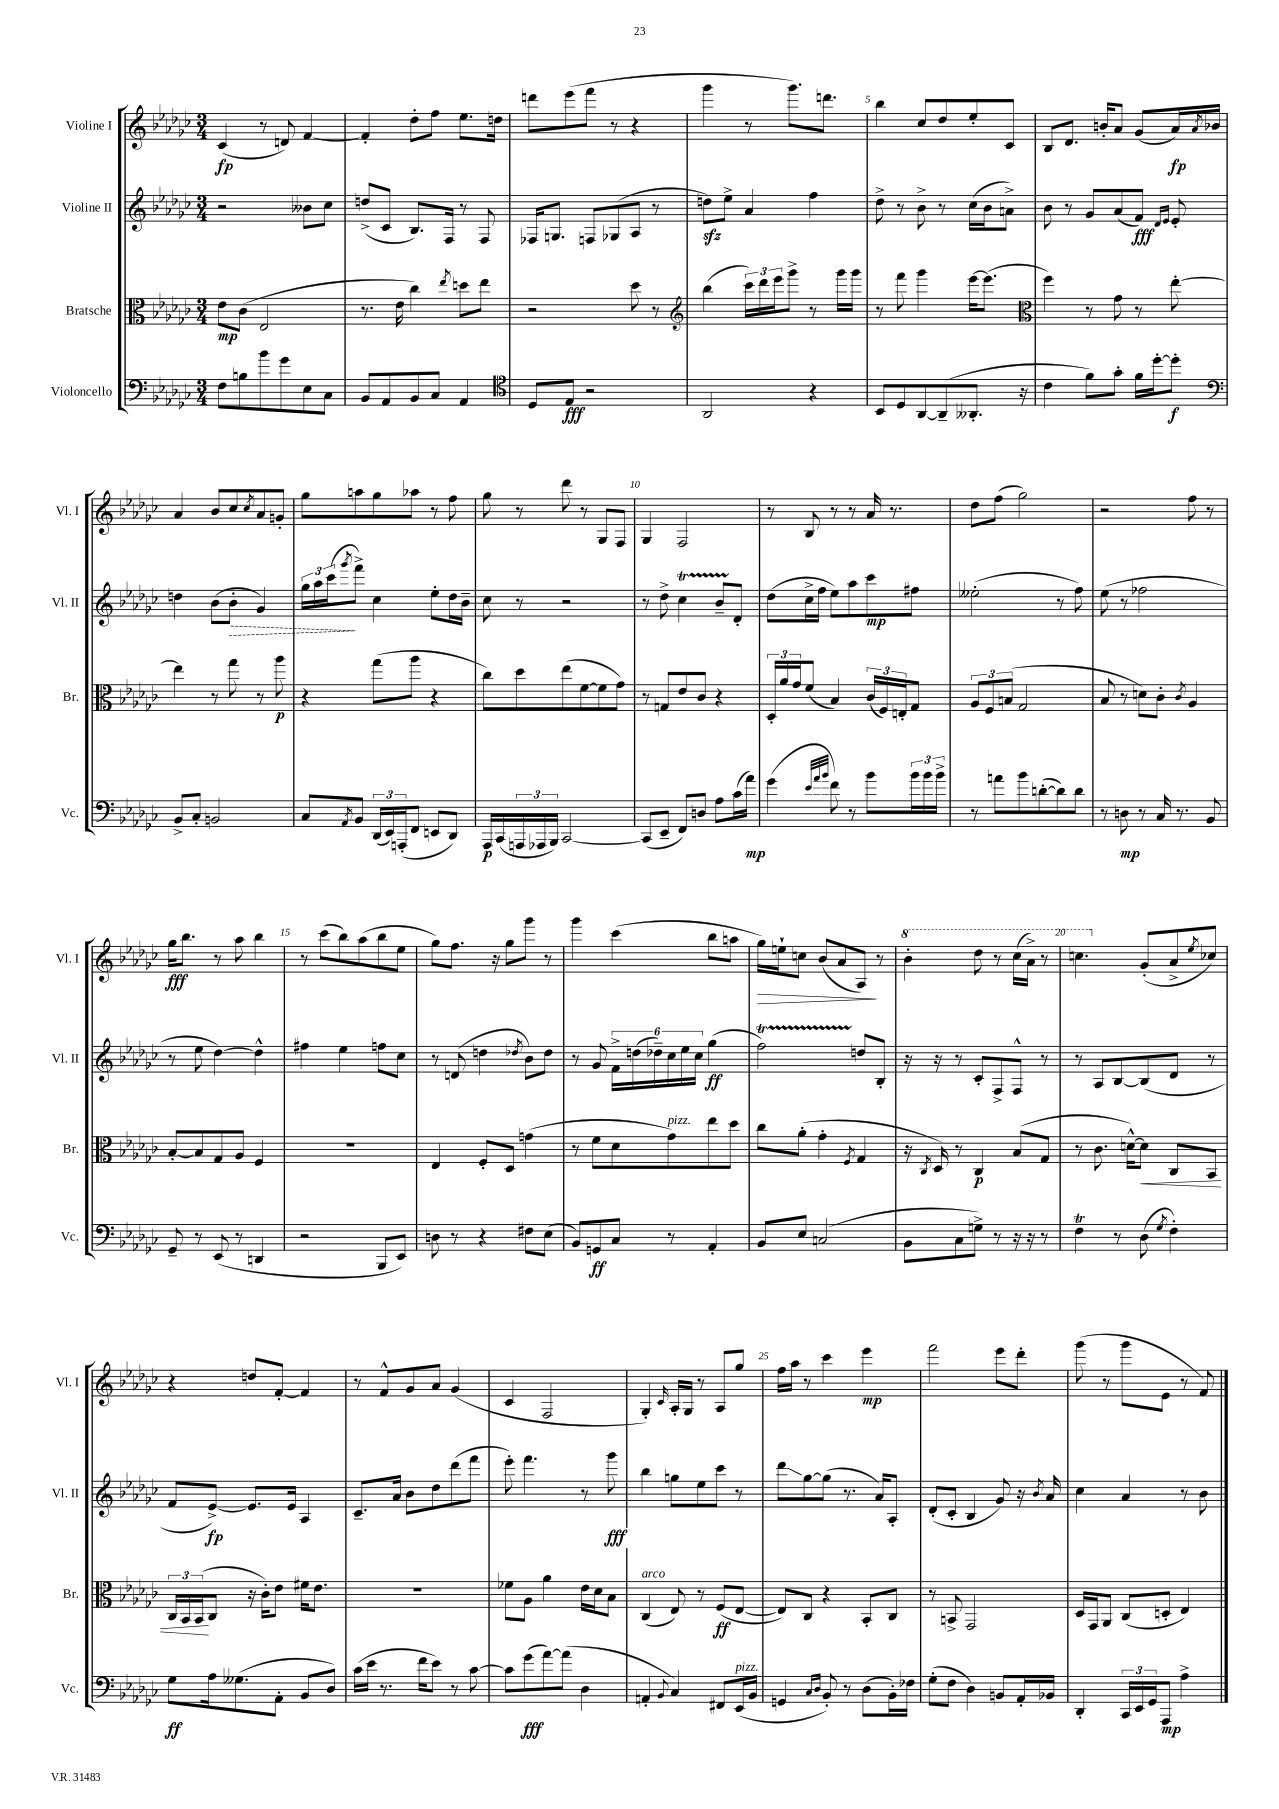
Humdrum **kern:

**kern	**kern	**kern	**kern
*staff4	*staff3	*staff2	*staff1
*clefF4	*clefC3	*clefG2	*clefG2
*k[b-e-a-d-g-c-]	*k[b-e-a-d-g-c-]	*k[b-e-a-d-g-c-]	*k[b-e-a-d-g-c-]
*M3/4	*M3/4	*M3/4	*M3/4
8F	8e-	2r	(4c-
8B	(8c-	.	.
8b-	2E-	.	8r
8g-	.	.	8d)
8E-	.	8b--	[4f
8C-	.	8cc-	.
=	=	=	=
8BB-	8.r	(8dd^	4f']
8AA-	.	8c-	.
.	16e-	.	.
8BB-	4cc-)	8.B-)	8dd-'
8C-	.	.	8ff
.	.	16F	.
.	8qee-	.	.
4AA-	8dd	8r	8.ee-
.	8ee-	8F	.
.	.	.	16dd
=	=	=	=
*clefC4	*	*	*
8D-	2r	16F-	8ddd
.	.	8.G	.
8E-	.	.	(8eee-
2r	.	8F	8fff
.	.	(8G-	8r
.	8dd-	8A-	4r
.	8r	8r	.
=	=	=	=
*	*clefG2	*	*
2AA-	(4bb-	8dd)	4ggg-
.	.	8ee-^	.
.	24ccc-)	4a-	8r
.	24ddd-	.	.
.	24eee-	.	.
.	8ggg-^	.	8.ggg-)
4r	8r	4ff	.
.	.	.	8.ddd
.	16ggg-	.	.
.	16ggg-	.	.
=	=	=	=
8BB-	8r	8dd-^	4bb-
8D-	8fff	8r	.
[8AA-	4ggg-	8b-^	8cc-
(8AA-~]	.	8r	8dd-
8.AA--'	[16eee-	(16cc-	8ee-'
.	(8.eee-]	16b-	.
.	.	8a^)	8c-
16r	.	.	.
=	=	=	=
*	*clefC3	*	*
4c-	4ff)	8b-	8B-
.	.	8r	8.d-
8f)	8r	8g-	.
.	.	.	16b'
8g-'	8g-	(8a-	8a-
16f	8r	8f)	(8g-
[16dd-'	.	.	.
.	.	16qqd-	.
.	.	16qqe-	.
8dd-']	[8ee-'	8e-'	16a-)
.	.	.	8qa-
.	.	.	16b-
=	=	=	=
*clefF4	*	*	*
8BB-^	4ee-]	4dd	4a-
8C-'	.	.	.
2BB	8r	(8b-	8b-
.	8gg-	8b-'	8cc-
.	.	.	8qcc-
.	8r	4g-)	8a-
.	8aa-	.	8g'
=	=	=	=
8C-	4r	24gg-	8gg-
.	.	24aa-	.
.	.	(24ccc-	.
8qAA-	.	8qggg-	.
8BB-	.	8fff^)	8aa
(24DD-	(8gg-	4cc-	8gg-
24EE-)	.	.	.
(24AAA'	.	.	.
8FF	8aa-	.	8aa-
8EE	4r	8ee-'	8r
8DD-)	.	16dd-	8ff
.	.	16b-~	.
=	=	=	=
16AAA-	8cc-)	8cc-	8gg-
(16CC-	.	.	.
24AAA	8dd-	8r	8r
24AAA-	.	.	.
24BBB-)	.	.	.
[2CC-	(8ee-	2r	8ddd-
.	[8f	.	8r
.	8f]	.	8G-
.	8g-)	.	8F
=	=	=	=
(8CC-]	8r	8r	4G-
8EE-~	8G	8dd-^	.
8FF)	8e-	4cc-	2F
8D	8c-	.	.
8A-	4r	8b-~	.
(16c-	.	8d-'	.
16a-)	.	.	.
=	=	=	=
(4g-	24D-'	(8dd-	8r
.	24a-	.	.
.	24g-	.	.
.	(8f	16cc-^	8B-
.	.	16ff	.
32qqe-	.	.	.
32qqa-	.	.	.
32qqb-	.	.	.
8f)	4B-)	8ee-)	8r
8r	.	8aa-	8r
8b-	(24c-	8ccc-	16a-
.	24F)	.	.
.	.	.	8.r
.	24E'	.	.
24b-	8G-	8ff#	.
24b-	.	.	.
24b-^	.	.	.
=	=	=	=
8r	12A-	(2ee--'	8dd-
.	12F	.	.
8a	.	.	(8ff
.	(12B	.	.
8b-	2G-	.	2gg-)
([8d'	.	.	.
8d])	.	8r	.
8d	.	8ff)	.
=	=	=	=
8r	8B-	(8ee-	2r
8D	8r	8r	.
8r	8d)	2ff-	.
16C-	8c-'	.	.
8.r	.	.	.
.	8qc-	.	.
.	4A-	.	8ff
8BB-	.	.	8r
=	=	=	=
8GG-~	[8B-'	8r	16gg-
.	.	.	8.bb-
8r	8B-]	8ee-	.
(8EE-	8G-	[4dd-)	8r
8r	8A-	.	8aa-
4DD	4F	4dd-^^]	4bb-
=	=	=	=
2r	2.r	4ff#	8r
.	.	.	(8ccc-
.	.	4ee-	8bb-)
.	.	.	(8aa-
8BBB-	.	8ff	8bb-
8EE-)	.	8cc-	8ee-
=	=	=	=
8D	4E-	8r	8gg-)
8r	.	(8d	8.ff
4r	8F'	4dd	.
.	.	.	16r
.	8D-	.	8gg-
.	.	8qdd-	.
8F#	(4g	8b-)	8ggg-
(8E-	.	8dd-	8r
=	=	=	=
8BB-)	8r	8r	4ggg-
8GG	8f	8g-	.
8C-	8d-	24f^	(4ccc-
.	.	(24dd	.
.	.	24dd-~)	.
8r	8g-)	24cc-	.
.	.	24ee-	.
.	.	24cc-	.
4AA-'	8ee-	(4gg-	8bb-
.	8dd-	.	8aa
=	=	=	=
8BB-	8cc-	2ff)	16gg-)
.	.	.	16ee`
8E-	(8a-'	.	8cc
(2C	4g-'	.	(8b-
.	.	.	8a-
.	8qF	.	.
.	4G-	8dd	8A-)
.	.	8B-'	8r
=	=	=	=
8BB-	16r	16r	4bb-'
.	8qC-	.	.
.	16D-)	16r	.
8C-	8r	8r	.
8G^)	4C-	8c-'	8ddd-
8r	.	8F^	8r
16r	(8B-	8F^^	(16ccc-
16r	.	.	16aa-^)
8r	8G-	8r	8r
=	=	=	=
4F	8r	8r	4.ccc
.	8.c-	8A-	.
8r	.	[8B-	.
.	[16d^^)	.	.
(8D-	8d]	(8B-]	(8g-'
8qG-	.	.	.
4F')	8C-	8d-	8a-^
.	.	.	8qee-
.	8BB-	8r	8cc-)
=	=	=	=
8G-	24C-	8f	4r
.	24BB-	.	.
.	(24BB-	.	.
16A-	8C-	[8e-^)	.
(8.G--	.	.	.
.	16r	8.e-]	8dd
.	16c-')	.	.
8AA-'	8e-	.	[8f'
.	.	16e-	.
8BB-	16f#	4A-	4f]
.	8.e-	.	.
8D-)	.	.	.
=	=	=	=
(16c-	2.r	8.c-~	8r
16e-	.	.	.
8.r	.	.	8f^^
.	.	16a-	.
.	.	8b-	8g-
16f	.	.	.
8e-)	.	8dd-	8a-
8r	.	(8ddd-	(4g-
[8c-	.	8fff	.
=	=	=	=
8c-]	8f-	8eee-')	4c-
(8g-	8A-	4.fff	.
[8a-)	4a-	.	2F
(8a-]	.	.	.
4D-	16e-	8r	.
.	16d-	.	.
.	8B-	8ggg-	.
=	=	=	=
4AA'	(4C-	4bb-	4G-')
8qqBB-	.	.	16qqc-
4C-)	8E-)	8gg	16A-'
.	.	.	16G-
.	8r	8ee-	8r
8FF#	(8F	8ccc-	8A-
(16EE-	[8E-	8r	8gg-
16BB-	.	.	.
=	=	=	=
4GG	8E-])	8ddd-	16ff
.	.	.	16aa-
.	8C-	[8gg-	8r
16qqC-	.	.	.
16qqD-	.	.	.
8BB-')	4r	(8gg-]	4ccc-
8r	.	8.r	.
(8D-	8BB-'	.	4eee-
.	.	16a-)	.
16BB-')	8C-	8A-'	.
16F-	.	.	.
=	=	=	=
(8G-'	8r	(8d-'	2fff
8F	8BB^	8c-'	.
4D-)	2GG-	4B-	.
8BB	.	8g-)	8eee-
16AA-'	.	16r	8ddd-'
.	.	8qb-	.
16BB-	.	16a-	.
=	=	=	=
4DD-'	16D-	4cc-	(8ggg-
.	16GG-	.	.
.	8AA-	.	8r
24CC-	(8C-	4a-	8ggg-
24EE-	.	.	.
24GG-	.	.	.
8AAA-	8D'	.	8e-
4A-^	4E-)	8r	8r
.	.	8b-	8f)
==	==	==	==
*-	*-	*-	*-
